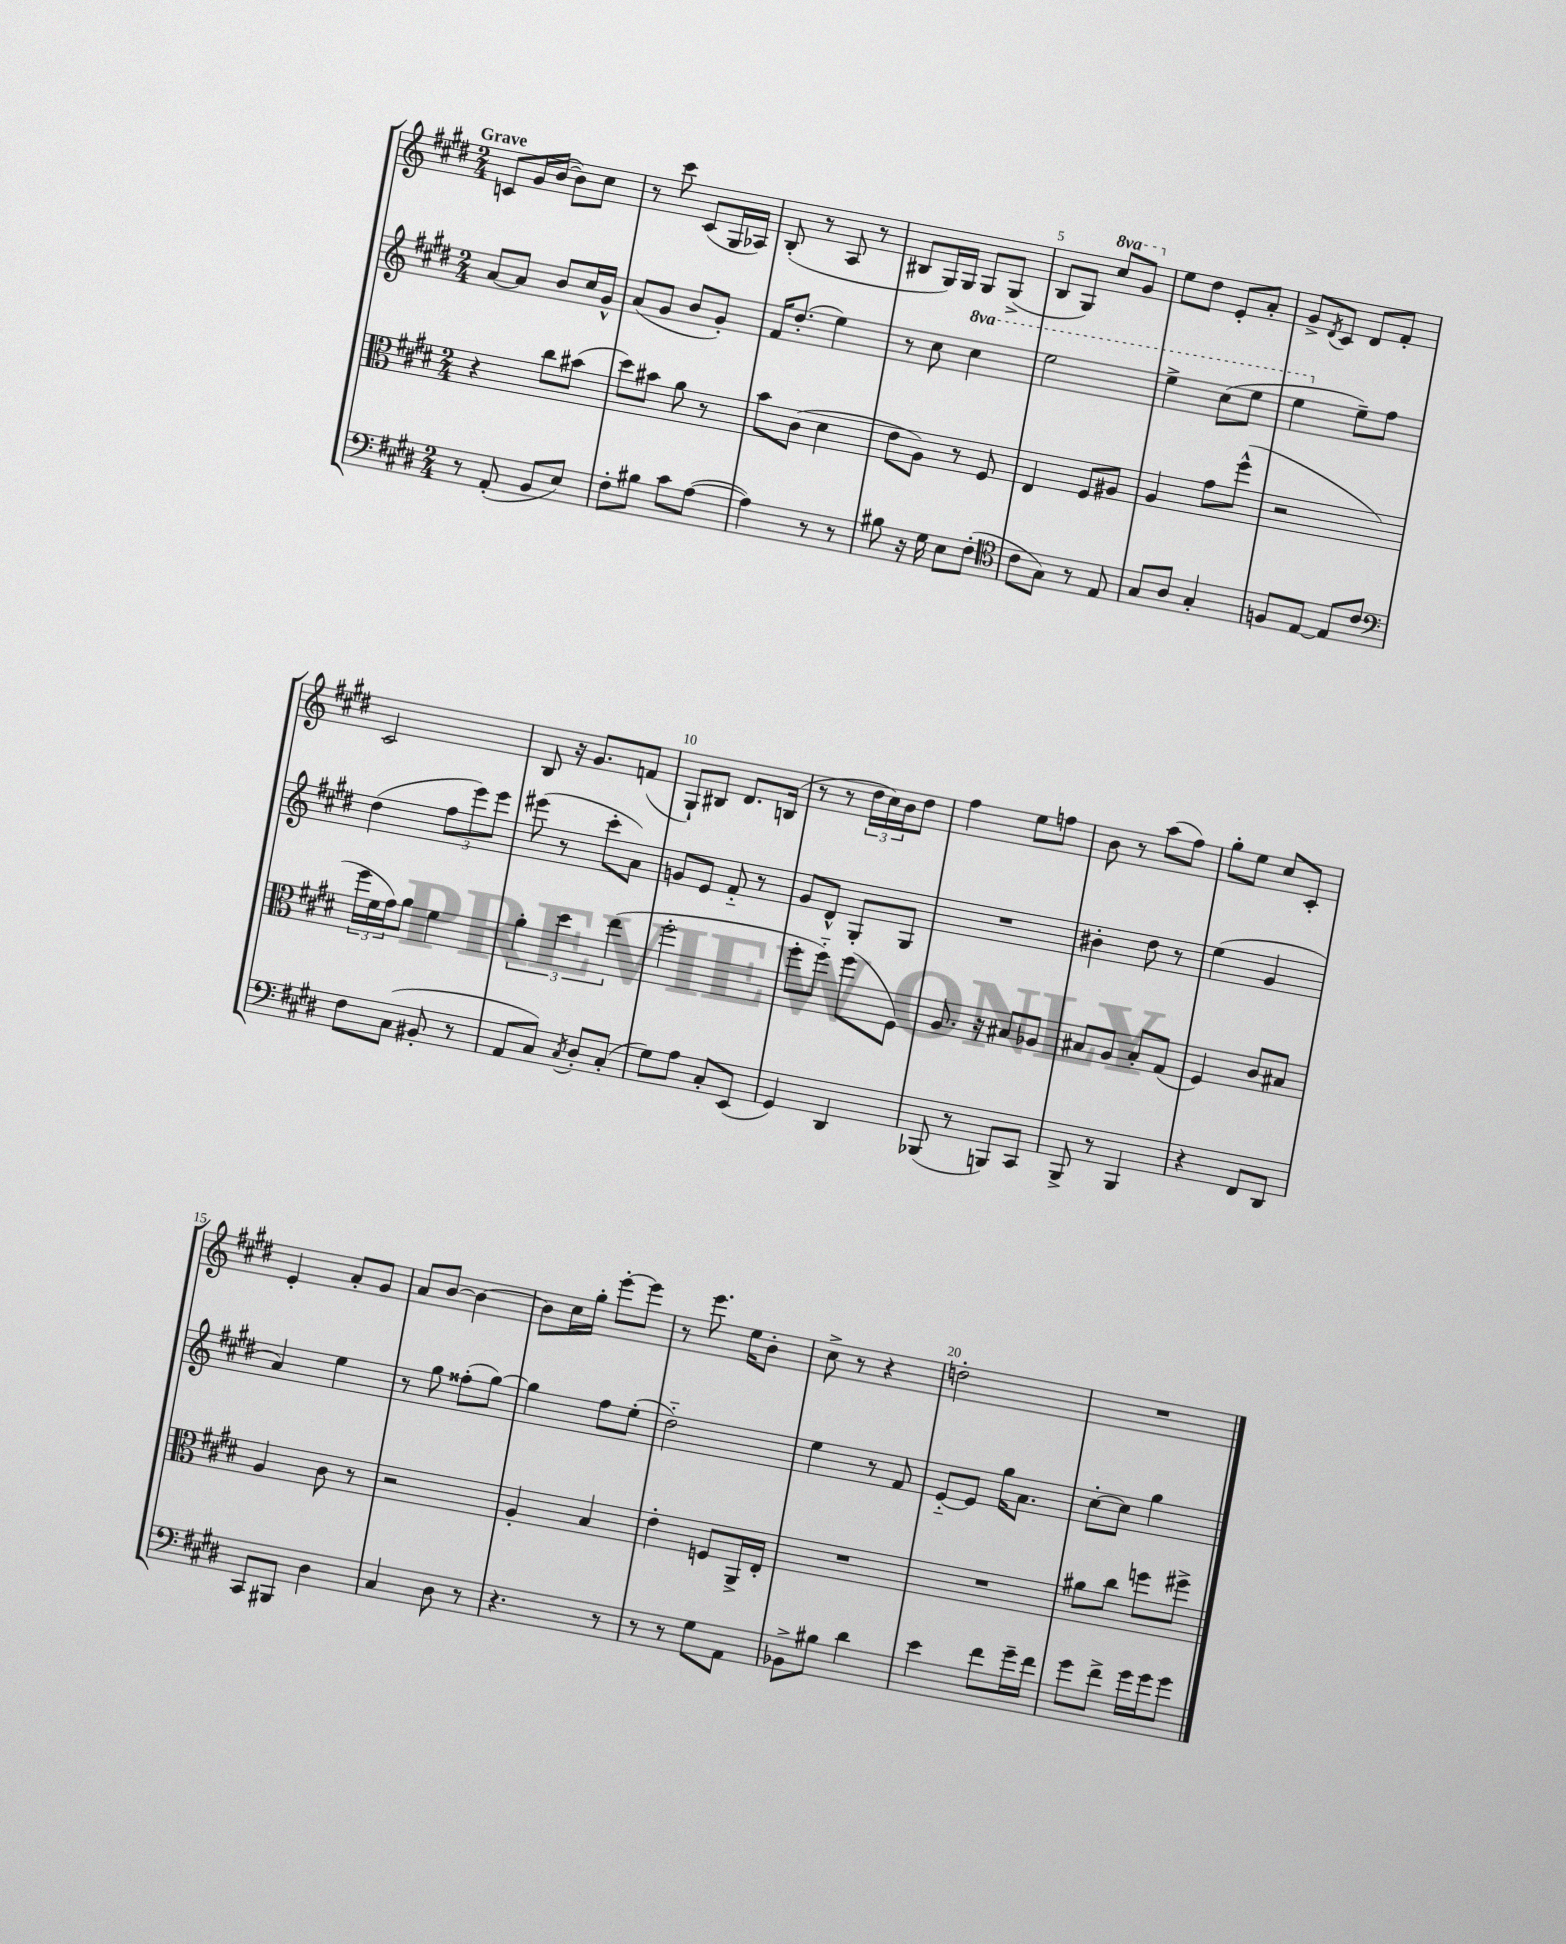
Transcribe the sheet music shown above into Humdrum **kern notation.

**kern	**kern	**kern	**kern
*staff4	*staff3	*staff2	*staff1
*clefF4	*clefC3	*clefG2	*clefG2
*k[f#c#g#d#]	*k[f#c#g#d#]	*k[f#c#g#d#]	*k[f#c#g#d#]
*M2/4	*M2/4	*M2/4	*M2/4
8r	4r	[8a	8c
(8AA'	.	8a]	16g#
.	.	.	([16b
8BB	8cc#	8b	8b])
8E)	(8b#	16cc#	8cc#
.	.	16g#^^	.
=	=	=	=
8F#'	8dd#)	(8a	8r
8B#	8b#	8g#	8ccc#
8c#	8a	8b	(8c#
([8A	8r	8g#')	16G#
.	.	.	16A-)
=	=	=	=
4A])	8b	16f#	(8B'
.	.	(8.dd#'	.
.	(8c#	.	8r
8r	4d#	4ee)	8A
8r	.	.	8r
=	=	=	=
8B#	8e	8r	8B#
16r	8A)	8cc#	16G#)
16G#	.	.	16G#
8E	8r	4ccc#	8G#
(8F#'	8F#	.	(8G#^
=	=	=	=
*clefC4	*	*	*
8c#	4E	2eee	8B
8G#)	.	.	8G#)
8r	8F#	.	8ccc#
8E	8A#	.	8gg#
=	=	=	=
8G#	4A	4eee^	8ee
8A	.	.	8dd#
4G#'	8g#	(8ccc#	8e'
.	(8ff#^^	8eee	8a'
=	=	=	=
8F	2r	4eee	8g#^
.	.	.	8qd#
[8E	.	.	8c#
8E]	.	8ee~)	8d#
8c#	.	8ff#	8f#'
=	=	=	=
*clefF4	*	*	*
8F#	24ff#	(4dd#	2c#
.	24f#	.	.
.	24g#)	.	.
(8C#	8a	.	.
8BB#'	4f#	12ff#	.
.	.	12eee)	.
8r	.	.	.
.	.	12eee	.
=	=	=	=
8AA	6a'	(8eee#	8B
8C#)	.	8r	16r
.	6dd#	.	.
.	.	.	8.g#
8qC#	.	.	.
8D#'	.	8ccc#'	.
.	(6ee	.	.
(8C#'	.	8a)	(8f
=	=	=	=
8G#)	2ff#'	8g	8G#`)
8A	.	8e	8B#
8C#'	.	8f#'~	8.d#
(8EE	.	8r	.
.	.	.	(16B
=	=	=	=
4GG#)	8ff#'	8g#	8r
.	8ff#'~)	8d#^^	8r
4DD#	(8ff#	8G#'	24dd#
.	.	.	24cc#)
.	.	.	24b
.	8F#)	8G#	8dd#
=	=	=	=
(8BBB-	8.A	2r	4ff#
8r	.	.	.
.	16r	.	.
8BBB)	8B#	.	8ee
8CC#	8A-	.	8ff
=	=	=	=
8BBB^	8B#	4b#'	8b
8r	8A	.	8r
4BBB	8B#'	8dd#	(8aa
.	(8G#	8r	8ff#)
=	=	=	=
4r	4F#)	(4ee	8gg#'
.	.	.	8ee
8FF#	8c#	4g#	8cc#
8DD#	8B#	.	8c#'
=	=	=	=
8CC#	4A	4a)	4e'
8BBB#	.	.	.
4D#	8c#	4ee	8a'
.	8r	.	8g#
=	=	=	=
4C#	2r	8r	8a
.	.	8gg#	[8b
8D#	.	(8ff##'	4b_
8r	.	[8gg#)	.
=	=	=	=
4.r	4A'	4gg#]	8b]
.	.	.	16cc#
.	.	.	16gg#'
.	4B	8ff#	[8eee'
8r	.	(8ee'	8eee]
=	=	=	=
8r	4e'	2dd#'~)	8r
8r	.	.	8.eee
8G#	8F	.	.
.	.	.	16ee
8AA	16AA^	.	8b'
.	16E'	.	.
=	=	=	=
8BB-^	2r	4ee	8cc#^
8B#	.	.	8r
4d#	.	8r	4r
.	.	8f#	.
=	=	=	=
4e	2r	[8e'~	2dd'
.	.	8e]	.
8f#	.	16gg#	.
.	.	8.a	.
16g#~	.	.	.
16f#	.	.	.
=	=	=	=
8g#	8a#	[8cc#'	2r
8f#^	8cc#	8cc#]	.
16g#	8ff	4gg#	.
16g#	.	.	.
8g#	8ff#^	.	.
==	==	==	==
*-	*-	*-	*-
